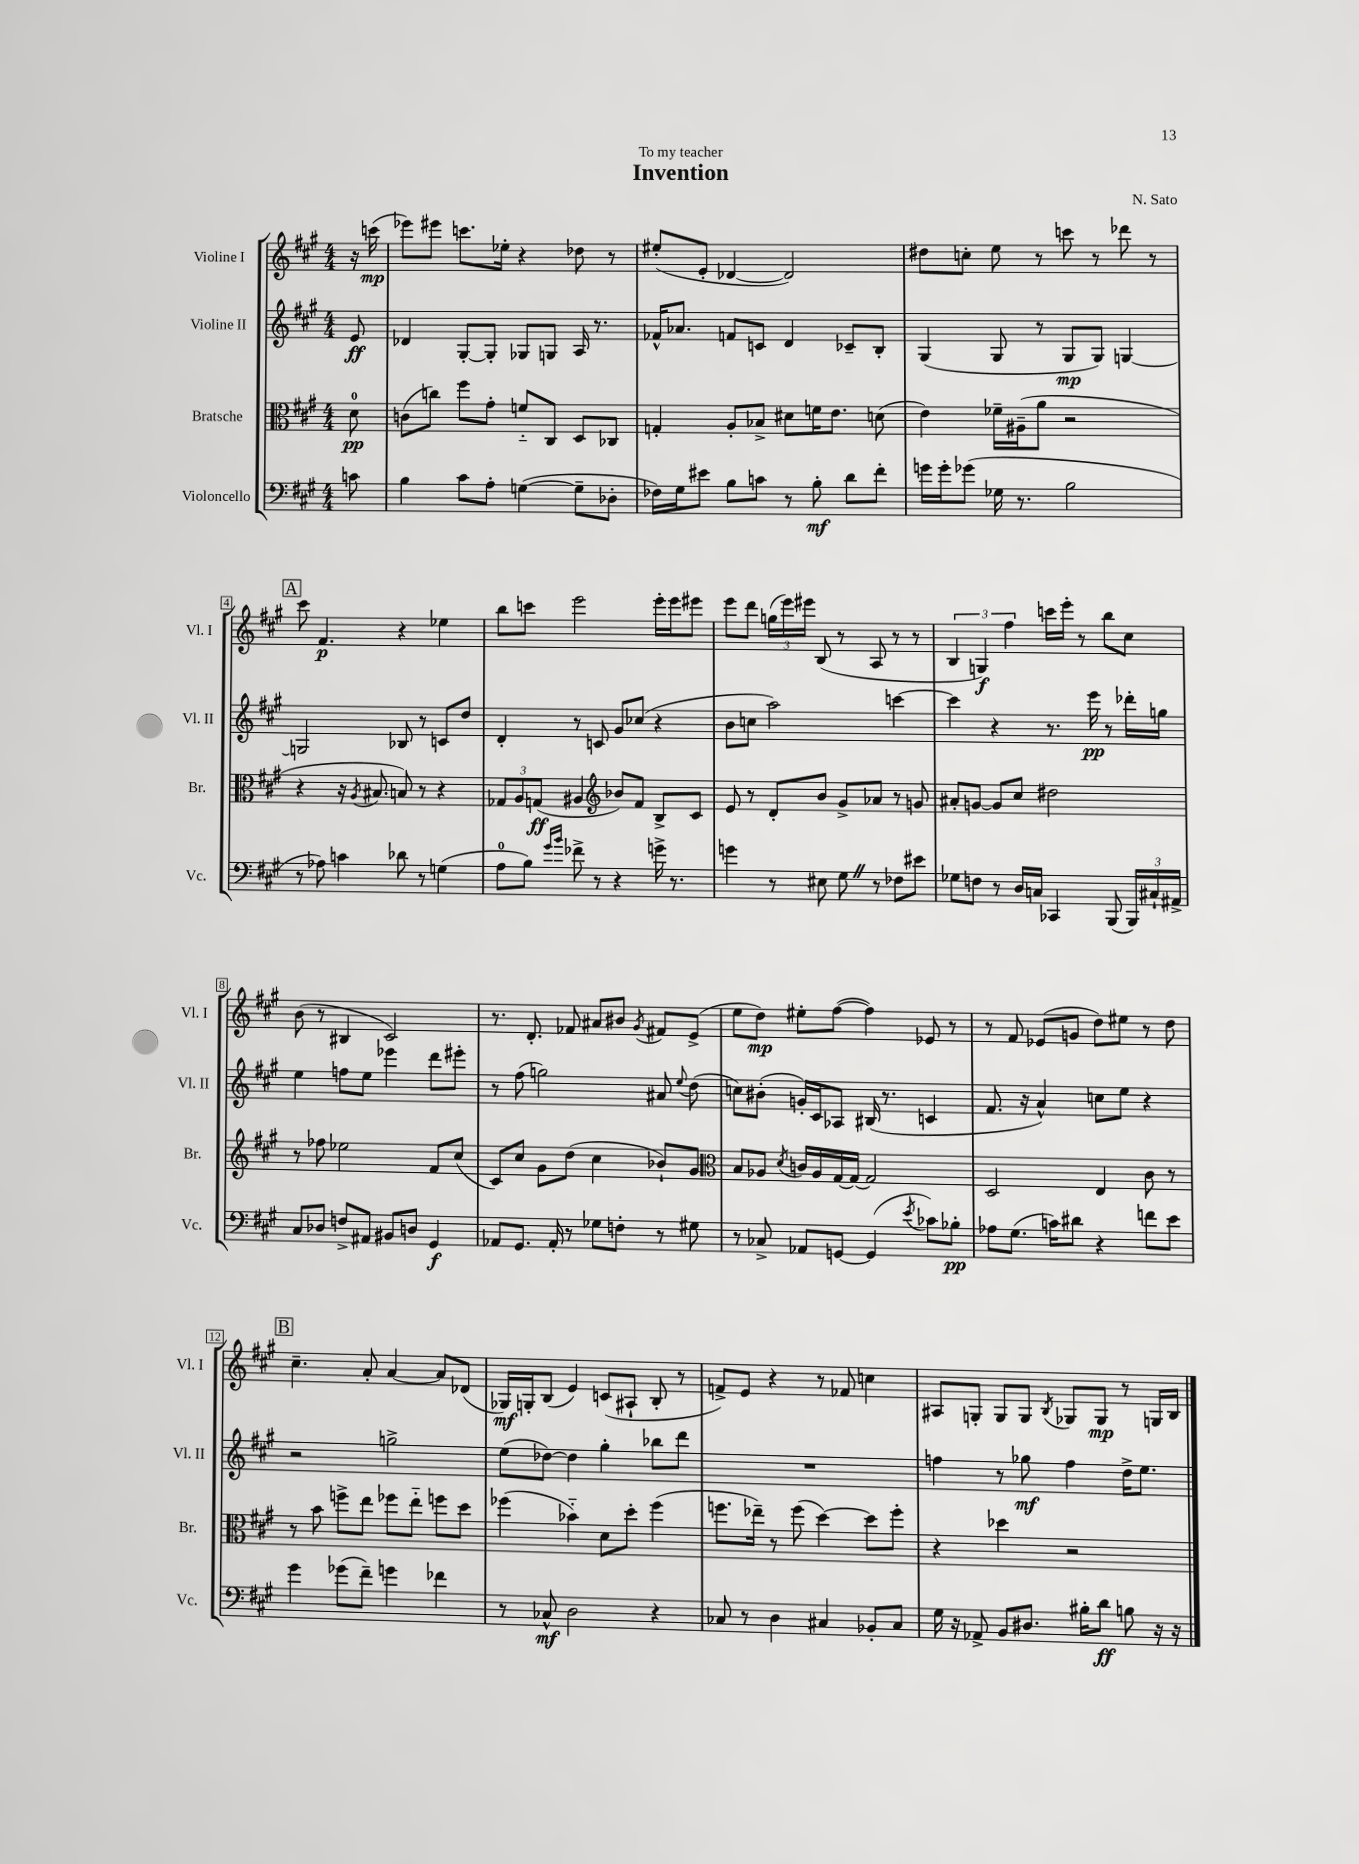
\header { title = "Invention" composer = "N. Sato" dedication = "To my teacher" }
<<
\new StaffGroup <<
\new Staff = "s0" \with { instrumentName = "Violine I" shortInstrumentName = "Vl. I" } {
    \clef treble \key a \major \numericTimeSignature \time 4/4 \partial 8
    \autoBeamOff r16 c'''16\mp( |
    ees'''8[) eis'''8] c'''8.[ ees''16]-. r4 des''8 r8 |
    eis''8[-.( e'8]-. des'4~ des'2) |
    dis''8[ c''8]-. e''8 r8 c'''8 r8 des'''8 r8 |
    \mark \markup { \box "A" } cis'''8 fis'4.\p r4 ees''4 |
    b''8[ c'''8] e'''2 e'''16[-. e'''16 eis'''8] |
    e'''8[ d'''8] \tuplet 3/2 { g''16[( e'''16) eis'''16] } b8( r8 a8 r8 r8 |
    \tuplet 3/2 { b4 g4\f) fis''4 } c'''16[ e'''16]-. r8 b''8[ cis''8] |
    b'8( r8 bis4 cis'2) |
    r8. d'8.-. fes'8 ais'8[ bis'8] \acciaccatura { gis'8 } fis'8[ e'8]->( |
    e''8[ d''8]\mp) eis''8[-. fis''8]~( fis''4) ees'8 r8 |
    r8 fis'8 ees'8[( g'8] d''8[) eis''8] r8 d''8 |
    \mark \markup { \box "B" } cis''4.-- a'8-. a'4~ a'8[ des'8]( |
    ges16[\mf) g16-. b8]( e'4) c'8[( ais8]-! b8-. r8 |
    f'8[->) e'8] r4 r8 fes'8 c''4 |
    ais8[ g8]-. g8[ g8] \acciaccatura { b8 } ges8[ ges8]\mp r8 g16[ b16] \bar "|." |
}
\new Staff = "s1" \with { instrumentName = "Violine II" shortInstrumentName = "Vl. II" } {
    \clef treble \key a \major \numericTimeSignature \time 4/4 \partial 8
    \autoBeamOff e'8\ff |
    des'4 gis8[~-. gis8]-. ges8[ g8] a16 r8. |
    fes'16[-^ aes'8.] f'8[ c'8] d'4 ces'8[-- b8]-. |
    gis4( gis8 r8 gis8[\mp gis8]) g4~ |
    \mark \markup { \box "A" } g2 bes8 r8 c'8[ d''8] |
    d'4-. r8 c'8 gis'8[ ces''8]( r4 |
    b'8[ c''8] a''2) c'''4~ |
    c'''4 r4 r8. e'''16\pp r8 des'''16[-. g''16] |
    e''4 f''8[ e''8] ees'''4 d'''8[ eis'''8]-. |
    r8 fis''8( g''2) ais'8 \appoggiatura { e''8 } d''8( |
    c''8[) bis'8]-.( g'16[-.) cis'16 aes8] bis16( r8. c'4 |
    fis'8. r16 a'4-^) c''8[ e''8] r4 |
    \mark \markup { \box "B" } r2 g''2-> |
    e''8[( des''8]~) des''4 gis''4-. bes''8[ d'''8] |
    R1 |
    f''4 r8 ges''8\mf f''4 d''16[-> e''8.] \bar "|." |
}
\new Staff = "s2" \with { instrumentName = "Bratsche" shortInstrumentName = "Br." } {
    \clef alto \key a \major \numericTimeSignature \time 4/4 \partial 8
    \autoBeamOff d'8-0\pp |
    c'8[( c''8]) fis''8[ gis'8]-. f'8[-_ cis8] d8[ ces8] |
    g4-. a8[-. bes8]-> dis'8[ f'16 e'8.] d'8( |
    e'4) fes'16[-- ais16--( a'8] r2 |
    \mark \markup { \box "A" } r4 r16 \acciaccatura { a8 } bis8. b8) r8 r4 |
    \tuplet 3/2 { ges8[ a8 g8]\ff( } ais4 \clef treble bes'8[) fis'8] b8[-> cis'8] |
    e'8 r8 d'8[-. b'8] gis'8[-> aes'8] r8 g'8 |
    ais'8[-. g'8]~ g'8[ cis''8] dis''2 |
    r8 fes''8 ees''2 fis'8[ cis''8]( |
    cis'8[) cis''8] gis'8[ d''8]( cis''4 bes'8[-!) gis'8] |
    \clef alto b8[ aes8] \acciaccatura { d'8 } c'16[ aes16 gis16~ gis16]~ gis2 |
    d2 e4 cis'8 r8 |
    \mark \markup { \box "B" } r8 b'8 f''8[-> e''8] fes''8[ e''8]-_ f''8[ d''8] |
    fes''4( bes'4-_) d'8[ d''8]-. fes''4( |
    f''8.[ ees''16]--) r8 f''8( d''4~) d''8[ f''8]-. |
    r4 des''4 r2 \bar "|." |
}
\new Staff = "s3" \with { instrumentName = "Violoncello" shortInstrumentName = "Vc." } {
    \clef bass \key a \major \numericTimeSignature \time 4/4 \partial 8
    \autoBeamOff c'8 |
    b4 cis'8[ a8]-. g4~( g8[-- des8]-. |
    fes16[) gis16 eis'8] b8[ c'8] r8 b8-.\mf d'8[ fis'8]-. |
    g'16[ g'16-. ges'8]( ges16 r8. b2 |
    \mark \markup { \box "A" } r8 aes8) c'4 des'8 r8 g4( |
    a8[-0 b8]) \grace { gis'16[ b'16] } fes'8-> r8 r4 g'16-> r8. |
    g'4 r8 eis8 gis8 \once \override BreathingSign.text = \markup { \musicglyph "scripts.caesura.straight" } \breathe r8 fes8[ eis'8] |
    ges8[ f8] r8 d16[ c16] ces,4 b,,8( \tuplet 3/2 { b,,16[) cis16-! ais,16]-> } |
    cis8[ des8] f8[-> ais,8] bis,8[ d8] gis,4\f |
    aes,8[ gis,8.] aes,16-. r8 ges8[ f8]-. r8 gis8 |
    r8 ces8-> aes,8[ g,8]~ g,4( \acciaccatura { e'8 } ces'8[) bes8]-.\pp |
    aes8[ gis8.]( c'16[) dis'8] r4 f'8[ e'8] |
    \mark \markup { \box "B" } gis'4 ges'8[( fis'8]--) g'4 fes'4 |
    r8 ces8-^\mf d2 r4 |
    ces8 r8 d4 cis4 bes,8[-. cis8] |
    gis16 r16 aes,8-> b,8[ dis8.] bis16[-. d'8]\ff b8 r16 r16 \bar "|." |
}
>>
>>
\layout { \context { \Score \override BarNumber.stencil = #(make-stencil-boxer 0.1 0.3 ly:text-interface::print) } }
